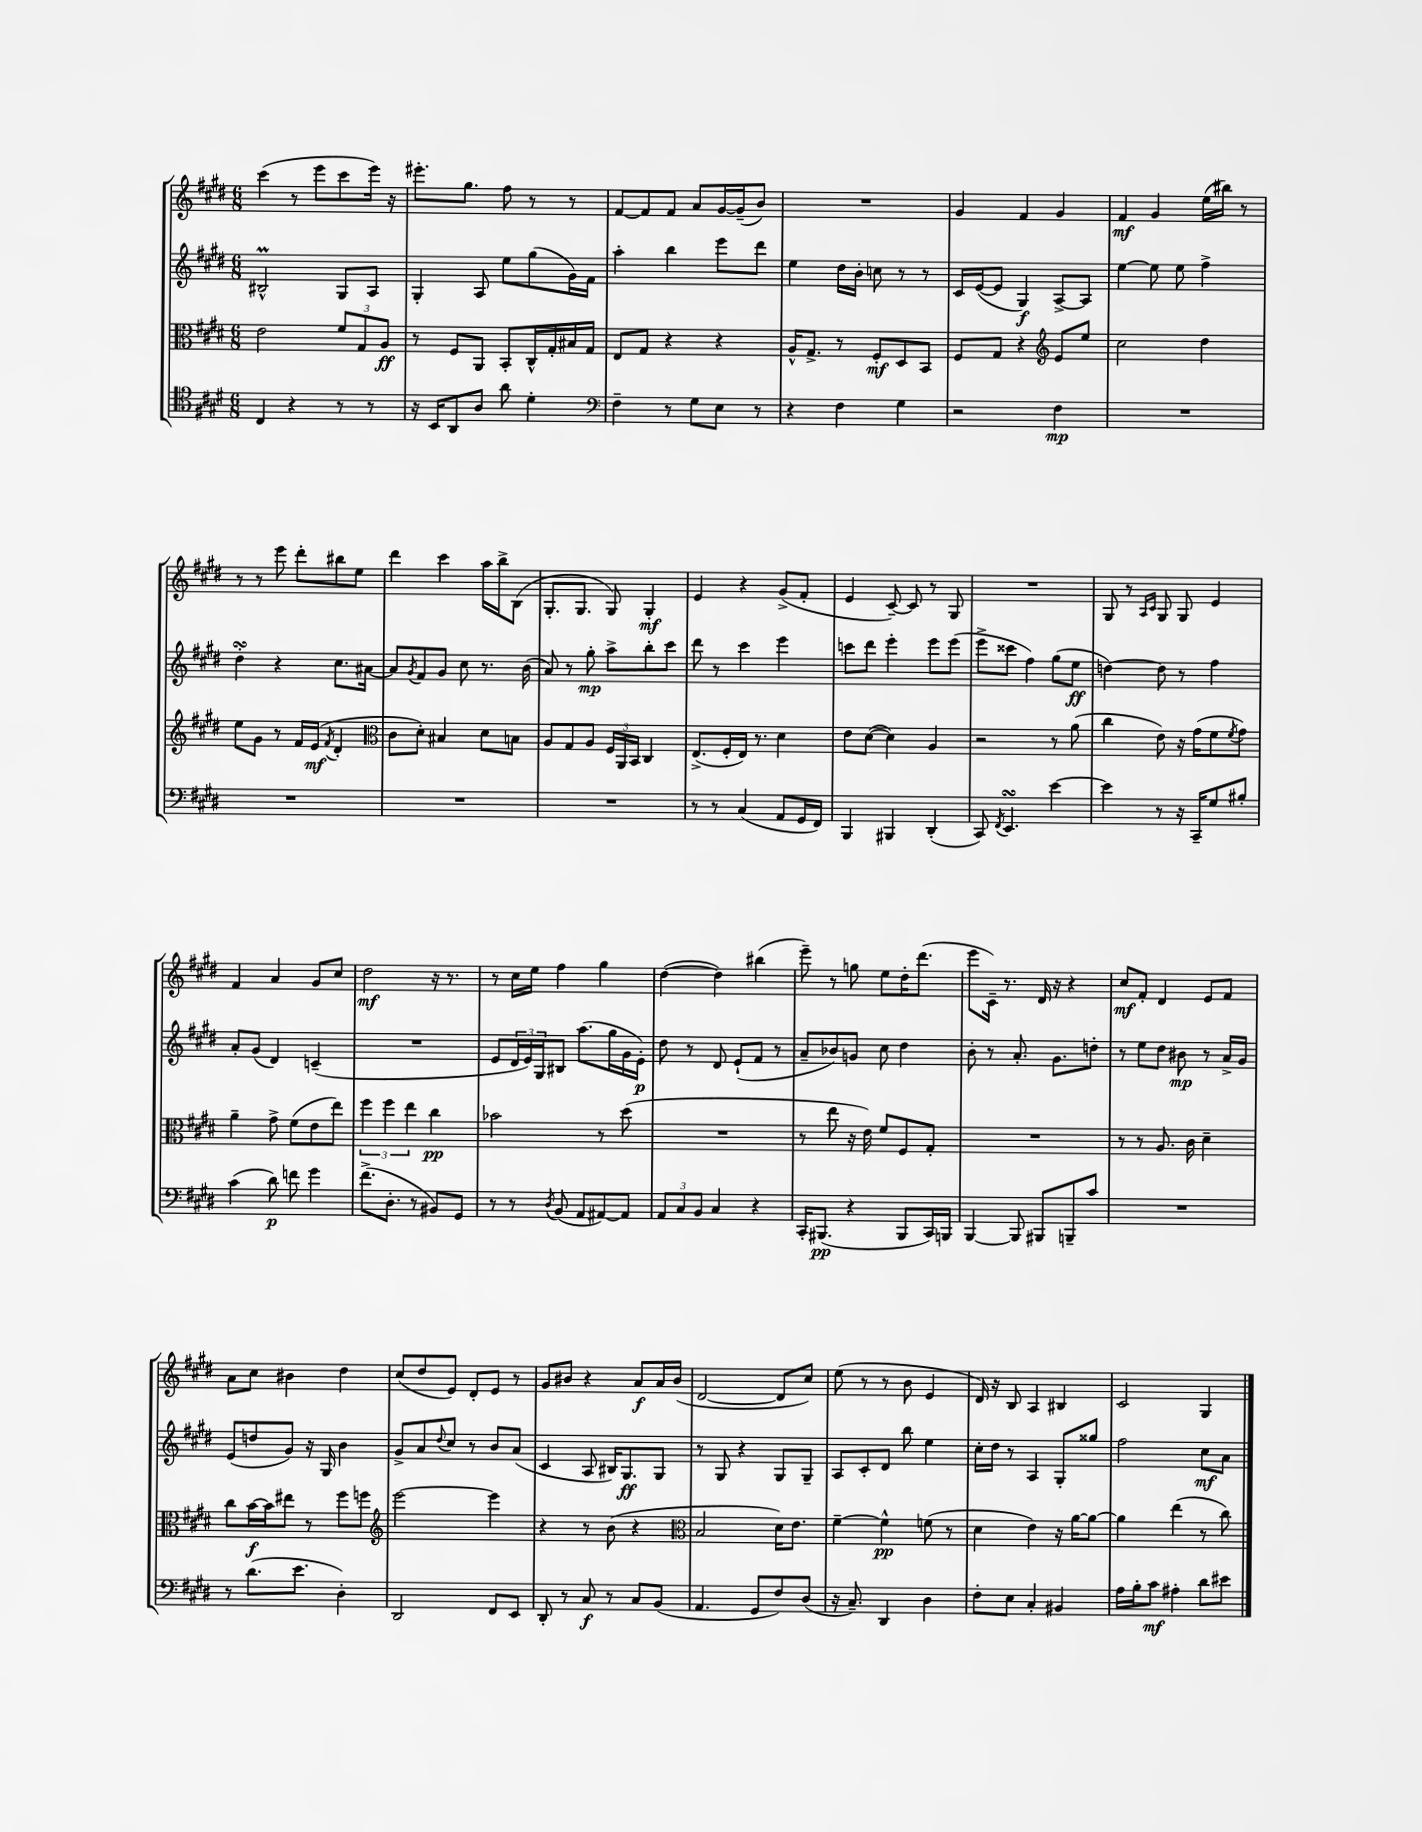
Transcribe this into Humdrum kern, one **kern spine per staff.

**kern	**dynam	**kern	**dynam	**kern	**dynam	**kern	**dynam
*part4	*part4	*part3	*part3	*part2	*part2	*part1	*part1
*staff4	*staff4	*staff3	*staff3	*staff2	*staff2	*staff1	*staff1
*clefC4	*	*clefC3	*	*clefG2	*	*clefG2	*
*k[f#c#g#d#]	*	*k[f#c#g#d#]	*	*k[f#c#g#d#]	*	*k[f#c#g#d#]	*
*M6/8	*	*M6/8	*	*M6/8	*	*M6/8	*
=31	=31	=31	=31	=31	=31	=31	=31
4C#/	.	2e\	.	2B#Xm^^/	.	(4ccc#\	.
4r	.	.	.	.	.	8r	.
.	.	.	.	.	.	8eee\L	.
8r	.	12f#/L	.	8G#/L	.	8ccc#\	.
.	.	12G#/	.	.	.	.	.
8r	.	.	.	8A/J	.	16eee\Jk)	.
.	.	12A/J	ff	.	.	.	.
.	.	.	.	.	.	16r	.
=32	=32	=32	=32	=32	=32	=32	=32
16r	.	8r	.	4G#'/	.	8.eee#X'\L	.
16BB/KL	.	.	.	.	.	.	.
8AA/	.	8F#/L	.	.	.	.	.
.	.	.	.	.	.	8.gg#\J	.
8A/J	.	8AA/J	.	8A/	.	.	.
8a\	.	8BB'/L	.	8ee\L	.	8ff#\	.
4d#'\	.	16C#^^/L	.	(8gg#\	.	8r	.
.	.	16G#'/	.	.	.	.	.
.	.	16B#X/	.	16g#\L)	.	8r	.
.	.	16G#/JJ	.	16f#\JJ	.	.	.
=33	=33	=33	=33	=33	=33	=33	=33
*clefF4	*	*	*	*	*	*	*
4F#~\	.	8E/L	.	4aa'\	.	[8f#/L	.
.	.	8G#/J	.	.	.	8f#/]	.
8r	.	4r	.	4bb\	.	8f#/J	.
8G#\L	.	.	.	.	.	8a/L	.
8E\J	.	4r	.	8eee\L	.	[16g#/L	.
.	.	.	.	.	.	(16g#~/J]	.
8r	.	.	.	8ddd#\J	.	8b/J)	.
=34	=34	=34	=34	=34	=34	=34	=34
4r	.	16A^^/KL	.	4ee\	.	2.r	.
.	.	8.G#^/J	.	.	.	.	.
4F#\	.	8r	.	16dd#\LL	.	.	.
.	.	.	.	16b'\JJ	.	.	.
.	.	8F#'/L	mf	8ccn\	.	.	.
4G#\	.	8D#/	.	8r	.	.	.
.	.	8BB/J	.	8r	.	.	.
=35	=35	=35	=35	=35	=35	=35	=35
2r	.	8F#/L	.	16c#/LL	.	4g#/	.
.	.	.	.	([16e/J	.	.	.
.	.	8G#/J	.	8e/J]	.	.	.
.	.	4r	.	4G#/)	f	4f#/	.
*	*	*clefG2	*	*	*	*	*
4F#\	mp	8e/L	.	[8A^/L	.	4g#/	.
.	.	8ee/J	.	8A/J]	.	.	.
=36	=36	=36	=36	=36	=36	=36	=36
2.r	.	2cc#\	.	[4ee\	.	4f#/	mf
.	.	.	.	8ee\]	.	4g#/	.
.	.	.	.	8ee\	.	.	.
.	.	4dd#\	.	4ff#^\	.	(16ee\LL	.
.	.	.	.	.	.	16bb#X\JJ)	.
.	.	.	.	.	.	8r	.
!!LO:LB:g=z
=37	=37	=37	=37	=37	=37	=37	=37
2.r	.	8ee\L	.	4dd#sSsS'\	.	8r	.
.	.	8g#\J	.	.	.	8r	.
.	.	8r	.	4r	.	8eee\	.
.	.	16f#/LL	.	.	.	8ddd#'\L	.
.	.	(16e/JJ	mf	.	.	.	.
.	.	8qf#/	.	.	.	.	.
.	.	4d#'/	.	8.cc#\L	.	8bb#X\	.
.	.	.	.	.	.	8ee\J	.
.	.	.	.	[16a#X\Jk	.	.	.
=38	=38	=38	=38	=38	=38	=38	=38
*	*	*clefC3	*	*	*	*	*
2.r	.	8c#\L	.	8a#/L]	.	4ddd#\	.
.	.	.	.	8qg#/	.	.	.
.	.	8d#'\J)	.	8f#/	.	.	.
.	.	4B#X/	.	8g#/J	.	4ccc#\	.
.	.	.	.	8cc#\	.	.	.
.	.	8d#\L	.	8.r	.	16aa\LL	.
.	.	.	.	.	.	16bb^\J	.
.	.	8Bn\J	.	.	.	(8B\J	.
.	.	.	.	(16b\	.	.	.
=39	=39	=39	=39	=39	=39	=39	=39
2.r	.	8A/L	.	8a/)	.	8.G#'/L	.
.	.	8G#/	.	8r	.	.	.
.	.	.	.	.	.	8.G#/J	.
.	.	8A/J	.	8gg#'\	mp	.	.
.	.	24F#/LL	.	8aa^\L	.	8G#/)	.
.	.	24AA/	.	.	.	.	.
.	.	24BB/JJ	.	.	.	.	.
.	.	4C#/	.	8bb'\	.	4G#'/	mf
.	.	.	.	8ccc#\J	.	.	.
=40	=40	=40	=40	=40	=40	=40	=40
8r	.	(8.E^/L	.	8ddd#\	.	4e/	.
8r	.	.	.	8r	.	.	.
.	.	16F#'/L	.	.	.	.	.
(4C#/	.	16E/JJ)	.	4ccc#\	.	4r	.
.	.	8.r	.	.	.	.	.
8AA/L	.	4d#\	.	4eee\	.	(8g#^/L	.
16GG#/L	.	.	.	.	.	8f#'/J	.
16FF#/JJ)	.	.	.	.	.	.	.
=41	=41	=41	=41	=41	=41	=41	=41
4BBB/	.	8e\L	.	8cccn\L	.	4e/	.
.	.	([8d#\J	.	8ddd#\J	.	.	.
4BBB#X/	.	4d#\])	.	4eee'\	.	[8c#~/)	.
.	.	.	.	.	.	8c#/]	.
(4DD#'/	.	4A/	.	8eee\L	.	8r	.
.	.	.	.	(8eee\J	.	8G#/	.
=42	=42	=42	=42	=42	=42	=42	=42
8CC#/)	.	2r	.	8eee^\L	.	2.r	.
8qFF#/	.	.	.	.	.	.	.
4.EEsSSs/	.	.	.	8ccc##X\J	.	.	.
.	.	.	.	4ff#\)	.	.	.
[4e\	.	8r	.	(8gg#\L	.	.	.
.	.	(8a\	.	8ee\J	ff	.	.
=43	=43	=43	=43	=43	=43	=43	=43
4e\]	.	4cc#\	.	[4ddn\)	.	8G#/	.
.	.	.	.	.	.	8r	.
.	.	.	.	.	.	16qqA/LL	.
.	.	.	.	.	.	16qqc#/JJ	.
8r	.	8e\)	.	8dd\]	.	8G#/	.
16r	.	16r	.	8r	.	8G#/	.
16CC#~/KL	.	(16g#\KL	.	.	.	.	.
8G#/	.	8f#\	.	4ff#\	.	4e/	.
.	.	8qf#/	.	.	.	.	.
8B#X'/J	.	8g#\J)	.	.	.	.	.
!!LO:LB:g=z
=44	=44	=44	=44	=44	=44	=44	=44
(4c#\	.	4a~\	.	8a'/L	.	4f#/	.
.	.	.	.	(8g#/J	.	.	.
8d#\)	p	8g#^\	.	4d#/)	.	4a/	.
8fn\	.	(8f#\L	.	.	.	.	.
4g#\	.	8e\	.	(4cn~/	.	8g#/L	.
.	.	8ee\J)	.	.	.	8cc#/J	.
=45	=45	=45	=45	=45	=45	=45	=45
(8.f#^\L	.	6ff#\	.	2.r	.	2dd#\	mf
.	.	6ff#\	.	.	.	.	.
8.D#'\J	.	.	.	.	.	.	.
.	.	6ee\	.	.	.	.	.
8r	.	.	.	.	.	.	.
8BB#X/L)	.	4cc#\	pp	.	.	16r	.
.	.	.	.	.	.	8.r	.
8GG#/J	.	.	.	.	.	.	.
=46	=46	=46	=46	=46	=46	=46	=46
8r	.	2b-X\	.	8e/L	.	8r	.
8r	.	.	.	24d#/L	.	16cc#\LL	.
.	.	.	.	24e/)	.	.	.
.	.	.	.	.	.	16ee\JJ	.
.	.	.	.	24G#/J	.	.	.
8qD#/	.	.	.	.	.	.	.
(8BB/	.	.	.	8B#X/J	.	4ff#\	.
8AA/L	.	.	.	(8.aa\L	.	.	.
[8AA#X/)	.	8r	.	.	.	4gg#\	.
.	.	.	.	16gg#\L	.	.	.
8AA#/J]	.	(8dd#\	.	16g#\	.	.	.
.	.	.	.	16e'\JJ)	p	.	.
=47	=47	=47	=47	=47	=47	=47	=47
12AA/L	.	2.r	.	8dd#\	.	([4dd#\	.
12C#/	.	.	.	.	.	.	.
.	.	.	.	8r	.	.	.
12BB/J	.	.	.	.	.	.	.
4C#/	.	.	.	8d#/	.	4dd#\])	.
.	.	.	.	(8e`/L	.	.	.
4r	.	.	.	8f#/J	.	(4bb#X\	.
.	.	.	.	8r	.	.	.
=48	=48	=48	=48	=48	=48	=48	=48
16CC#'/KL	.	8r	.	8a~/L	.	8eee~\)	.
(8.BBB#X/J	pp	.	.	.	.	.	.
.	.	8ee\	.	8b-X/)	.	8r	.
4r	.	16r	.	8gn/J	.	8ggn\	.
.	.	16e\)	.	.	.	.	.
.	.	8f#/L	.	8cc#\	.	8ee\L	.
8BBB#/L	.	8F#/	.	4dd#\	.	16dd#'\K	.
.	.	.	.	.	.	(8.ddd#\J	.
16CC#/L)	.	8G#'/J	.	.	.	.	.
16BBBn/JJ	.	.	.	.	.	.	.
=49	=49	=49	=49	=49	=49	=49	=49
[4BBB/	.	2.r	.	8b'\	.	8eee\L	.
.	.	.	.	8r	.	16c#~\Jk)	.
.	.	.	.	.	.	8.r	.
8BBB/]	.	.	.	8.a'/	.	.	.
8BBB#X/L	.	.	.	.	.	16d#/	.
.	.	.	.	8.g#\L	.	16r	.
8BBBn~/	.	.	.	.	.	4r	.
8c#/J	.	.	.	8ddn'\J	.	.	.
=50	=50	=50	=50	=50	=50	=50	=50
2.r	.	8r	.	8r	.	8cc#/L	mf
.	.	8r	.	8ee\L	.	8f#'/J	.
.	.	8.A/	.	8dd#\J	.	4d#/	.
.	.	.	.	8b#X\	mp	.	.
.	.	16c#\	.	.	.	.	.
.	.	4d#~\	.	8r	.	8e/L	.
.	.	.	.	16a^/LL	.	8f#/J	.
.	.	.	.	16g#/JJ	.	.	.
!!LO:LB:g=z
=51	=51	=51	=51	=51	=51	=51	=51
8r	.	8cc#\L	.	(8e/L	.	8a\L	.
(8.d#\L	.	[16b\L	f	8ddn/	.	8cc#\J	.
.	.	16b\J]	.	.	.	.	.
.	.	8ee#X\J	.	8g#/J)	.	4b#X\	.
8.e\J	.	.	.	.	.	.	.
.	.	8r	.	16r	.	.	.
.	.	.	.	16G#/	.	.	.
4D#'\)	.	8ff#\L	.	4b\	.	4dd#\	.
.	.	8ffn\J	.	.	.	.	.
=52	=52	=52	=52	=52	=52	=52	=52
*	*	*clefG2	*	*	*	*	*
2DD#/	.	[2eee\	.	8g#^/L	.	(8cc#/L	.
.	.	.	.	8a/	.	8dd#/	.
.	.	.	.	8qqdd#/	.	.	.
.	.	.	.	8cc#/J	.	8e/J)	.
.	.	.	.	8r	.	8d#'/L	.
8FF#/L	.	4eee\]	.	8b/L	.	8e/J	.
8EE/J	.	.	.	(8a/J	.	8r	.
=53	=53	=53	=53	=53	=53	=53	=53
8DD#'/	.	4r	.	4c#/	.	8g#/L	.
8r	.	.	.	.	.	8b#X/J	.
8C#/	f	8r	.	8A/	.	4r	.
8r	.	(8b\	.	16B#X/KL)	.	.	.
.	.	.	.	8.G#/	ff	.	.
8C#/L	.	4r	.	.	.	8a/L	f
(8BB/J	.	.	.	8G#/J	.	16a/L	.
.	.	.	.	.	.	(16b#/JJ	.
=54	=54	=54	=54	=54	=54	=54	=54
*	*	*clefC3	*	*	*	*	*
4.AA/	.	2B/	.	8r	.	[2d#/	.
.	.	.	.	8G#/	.	.	.
.	.	.	.	4r	.	.	.
8GG#/L	.	.	.	.	.	.	.
8F#/)	.	16d#\KL)	.	8G#/L	.	8d#/L]	.
.	.	8.e\J	.	.	.	.	.
(8D#/J	.	.	.	8G#~/J	.	8cc#/J)	.
=55	=55	=55	=55	=55	=55	=55	=55
16r	.	[4f#~\	.	8A/L	.	(8ee\	.
8.C#~/)	.	.	.	.	.	.	.
.	.	.	.	8c#'/	.	8r	.
4DD#/	.	4f#^^\]	pp	8d#/J	.	8r	.
.	.	.	.	8bb\	.	8b\	.
4D#\	.	(8fn\	.	4ee\	.	4e/	.
.	.	8r	.	.	.	.	.
=56	=56	=56	=56	=56	=56	=56	=56
8F#'\L	.	4d#\	.	16cc#'\LL	.	16d#/)	.
.	.	.	.	16dd#\JJ	.	16r	.
8E\J	.	.	.	8r	.	8B/	.
4C#'/	.	4e\)	.	4A/	.	4A/	.
4BB#X/	.	16r	.	8G#'/L	.	4B#X/	.
.	.	[16a\KL	.	.	.	.	.
.	.	8a\J_	.	8gg##X/J	.	.	.
=57	=57	=57	=57	=57	=57	=57	=57
16A\LL	.	4a\]	.	2ff#\	.	2c#/	.
16B'\J	.	.	.	.	.	.	.
8c#\J	mf	.	.	.	.	.	.
4A#X'\	.	(4ee\	.	.	.	.	.
8d#\L	.	8r	.	8cc#\L	mf	4G#/	.
8e#X\J	.	8cc#\)	.	8a\J	.	.	.
==	==	==	==	==	==	==	==
*-	*-	*-	*-	*-	*-	*-	*-
